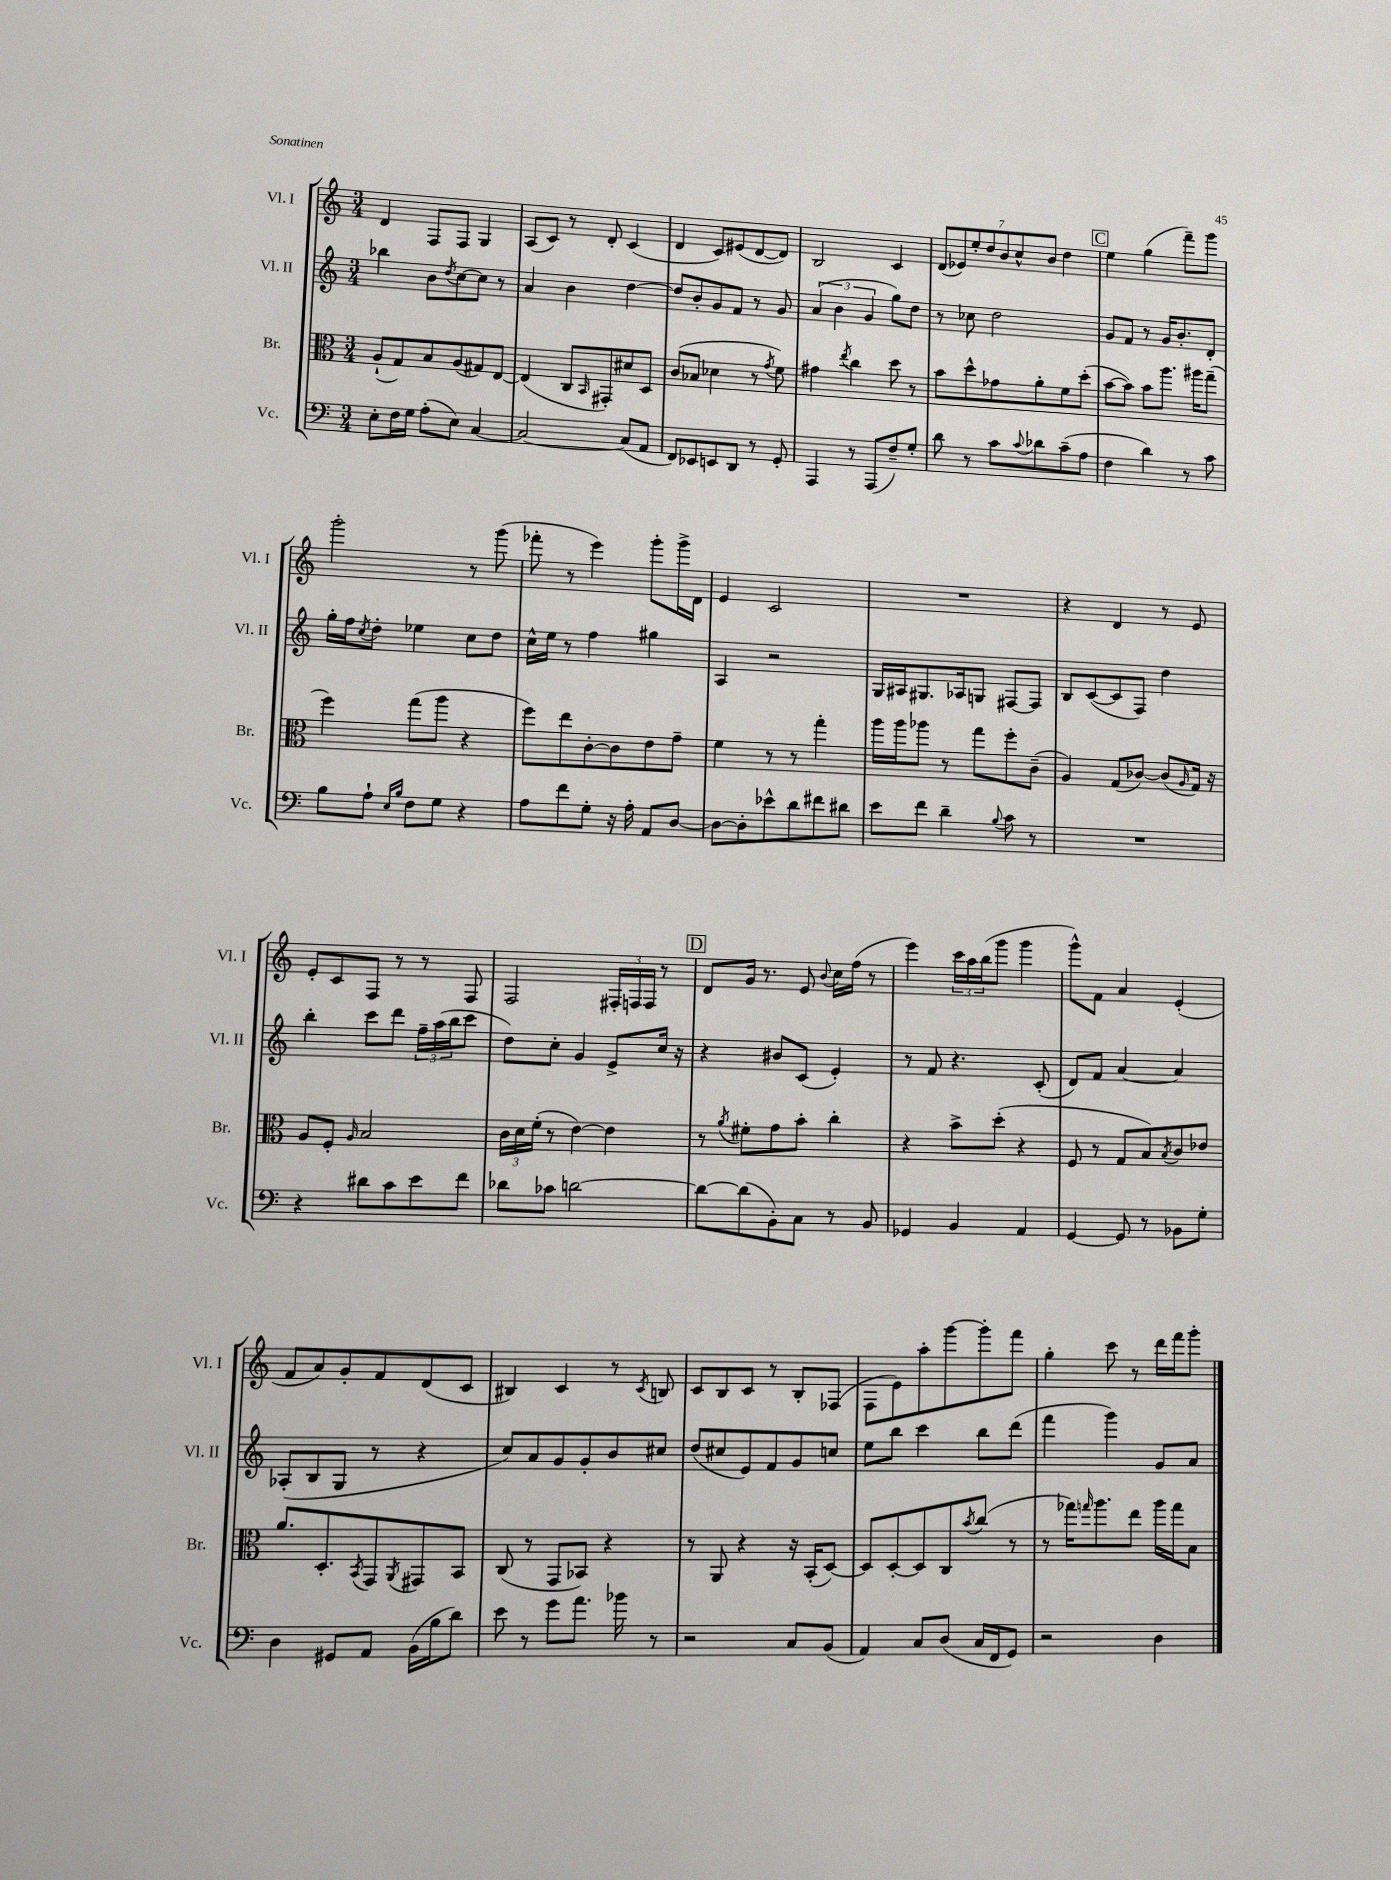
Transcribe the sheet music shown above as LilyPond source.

<<
\new StaffGroup <<
\new Staff = "s0" \with { instrumentName = "Vl. I" shortInstrumentName = "Vl. I" } {
    \clef treble \key c \major \numericTimeSignature \time 3/4
    d'4 f8 f8 g4 |
    a8( c'8) r8 d'8-. c'4( |
    d'4 c'8) eis'8( d'8~ d'8) |
    b2 c'4 |
    \tuplet 7/4 { d'8( ees'8) e''8-. d''8 b'8 c''8-^ b'8 } d''4 |
    \mark \markup { \box "C" } e''4 g''4( f'''8--) g'''8 |
    g'''2-. r8 g'''8( |
    fes'''8-. r8 e'''4) g'''8-. g'''16-> d'16 |
    e'4 c'2 |
    R2. |
    r4 d'4 r8 e'8 |
    e'8-. c'8 f8 r8 r8 f8 |
    f2 \tuplet 3/2 { fis16-. f16 f16 } r8 |
    \mark \markup { \box "D" } d'8 g'16 r8. e'8 \appoggiatura { b'8 } c''16 f''16( r8 |
    e'''4) \tuplet 3/2 { c'''16 a''16 b''16( } g'''8 g'''4 |
    g'''8-^) f'8 a'4 e'4-.( |
    f'8 a'8) g'8-. f'8 d'8( c'8 |
    bis4) c'4 r8 \acciaccatura { c'8 } b8 |
    c'8 b8 c'8 r8 b8-. fes8( |
    f8 e'8) a''8-. g'''8~ g'''8-. f'''8 |
    g''4-. c'''8 r8 d'''16 f'''16 g'''8-. \bar "|." |
}
\new Staff = "s1" \with { instrumentName = "Vl. II" shortInstrumentName = "Vl. II" } {
    \clef treble \key c \major \numericTimeSignature \time 3/4
    bes''4 b'8 \acciaccatura { d''8 } c''8~ c''8 r8 |
    a'4 b'4 d''4~ |
    d''8 b'8-. g'8 f'8 r8 g'8 |
    \tuplet 3/2 { a'4( b'4 g'4 } g''8) d''8 |
    r8 ces''8 d''2 |
    \mark \markup { \box "C" } g'8 f'8 r8 g'16 b'8.-. d'8-. |
    g''16-. f''16 \acciaccatura { c''8 } d''8-. ees''4 c''8 d''8 |
    c''16-^ e''16 r8 f''4 gis''4 |
    a4 r2 |
    g16 ais16 gis8. aes16 g8 fis8~ fis8 |
    b8 c'8~( c'8 f8) d''4 |
    b''4-. c'''8 d'''8 \tuplet 3/2 { f''16-- a''16( b''16 } c'''8 |
    d''8) c''8-. g'4 e'8-> c''16 r16 |
    \mark \markup { \box "D" } r4 bis'8 c'8( e'4-.) |
    r8 f'8 r4. c'8-.( |
    d'8) f'8 a'4~ a'4 |
    aes8-.( b8 g8 r8 r4 |
    c''8) a'8 g'8 g'8-. b'8 cis''8 |
    d''8( cis''8 e'8) f'8 g'8 c''8 |
    e''8 b''8 c'''4 b''8 d'''8( |
    f'''4 g'''4) g'8 a'8 \bar "|." |
}
\new Staff = "s2" \with { instrumentName = "Br." shortInstrumentName = "Br." } {
    \clef alto \key c \major \numericTimeSignature \time 3/4
    a8-!( g8) b8 a8( gis8) e8~ |
    e4( c8 \grace { b,16 } gis,8-.) dis'8 d8 |
    c'8( bes8 des'4 r8 \acciaccatura { g'8 } f'8) |
    gis'4 \acciaccatura { e''8 } c''4 d''8 r8 |
    b'8 d''8-^ ges'8 a'8-. f'8 d''8-.( |
    \mark \markup { \box "C" } b'8~ b'8) b'8 a''8. ais''16 g''8--( |
    f''4) g''8( a''8 r4 |
    f''8) e''8 c'8~-. c'8 e'8 g'8-- |
    f'4 r8 r8 g''4-. |
    a''16 a''16 aes''8 r8 g''8 f''8-. c'8--( |
    a4) g8( ces'8~) ces'8( \grace { a16 } g16) r16 |
    a8 f8-. \grace { a16 } b2 |
    \tuplet 3/2 { c'16 d'16 f'16-.( } r8 e'4~) e'4 |
    \mark \markup { \box "D" } r8 \acciaccatura { a'8 } fis'8-. g'8 b'8-. c''4-. |
    r4 b'8-> d''8-.( r4 |
    f8 r8 g8 b8) \acciaccatura { b8 } c'8 ees'8 |
    a'8. d8.-. \acciaccatura { b,8 } g,8 \acciaccatura { a,8 } gis,8 b,8 |
    c8( r8 g,8 bes,8) r4 |
    r8 a,8 r4 r16 b,16-.( d8~) |
    d8 d8~-. d8 c8 \acciaccatura { b'8 } c''8( r8 |
    r8 ges''16) \grace { g''16 } a''8. e''8 a''16 g''16 b8 \bar "|." |
}
\new Staff = "s3" \with { instrumentName = "Vc." shortInstrumentName = "Vc." } {
    \clef bass \key c \major \numericTimeSignature \time 3/4
    e8-. f16 g16 a8-.( e8) c4~ |
    c2~ c8( a,8 |
    f,8) ees,8 e,8 d,8 r8 g,8-. |
    a,,4 r8 a,,8( f8--) g8-. |
    d'8 r8 c'8 \appoggiatura { c'8 } des'8 c'8--( a8 |
    \mark \markup { \box "C" } f4 d'4) r8 c'8 |
    b8 a8-! \grace { e16 b16 } f8 g8 r4 |
    a8 f'8 g8-. r16 a16-. a,8 d8~ |
    d8~ d8-. ees'8-^ d'8 fis'8 dis'8 |
    e'8 f'8 d'4-- \appoggiatura { b8 } c'8 r8 |
    R2. |
    r4 dis'8 c'8 e'8 f'8 |
    des'8 ces'8 d'2~ |
    \mark \markup { \box "D" } d'8~ d'8( b,8-.) c8 r8 b,8 |
    ges,4 b,4 a,4 |
    g,4~ g,8 r8 bes,8 g8-. |
    d4 gis,8 a,8 b,16( b16 d'8) |
    e'8 r8 g'8 a'8. bes'16 r8 |
    r2 c8 b,8( |
    a,4) c8 d8( c16 f,16 g,8) |
    r2 d4 \bar "|." |
}
>>
>>
\layout { \context { \Score \remove "Bar_number_engraver" } }
